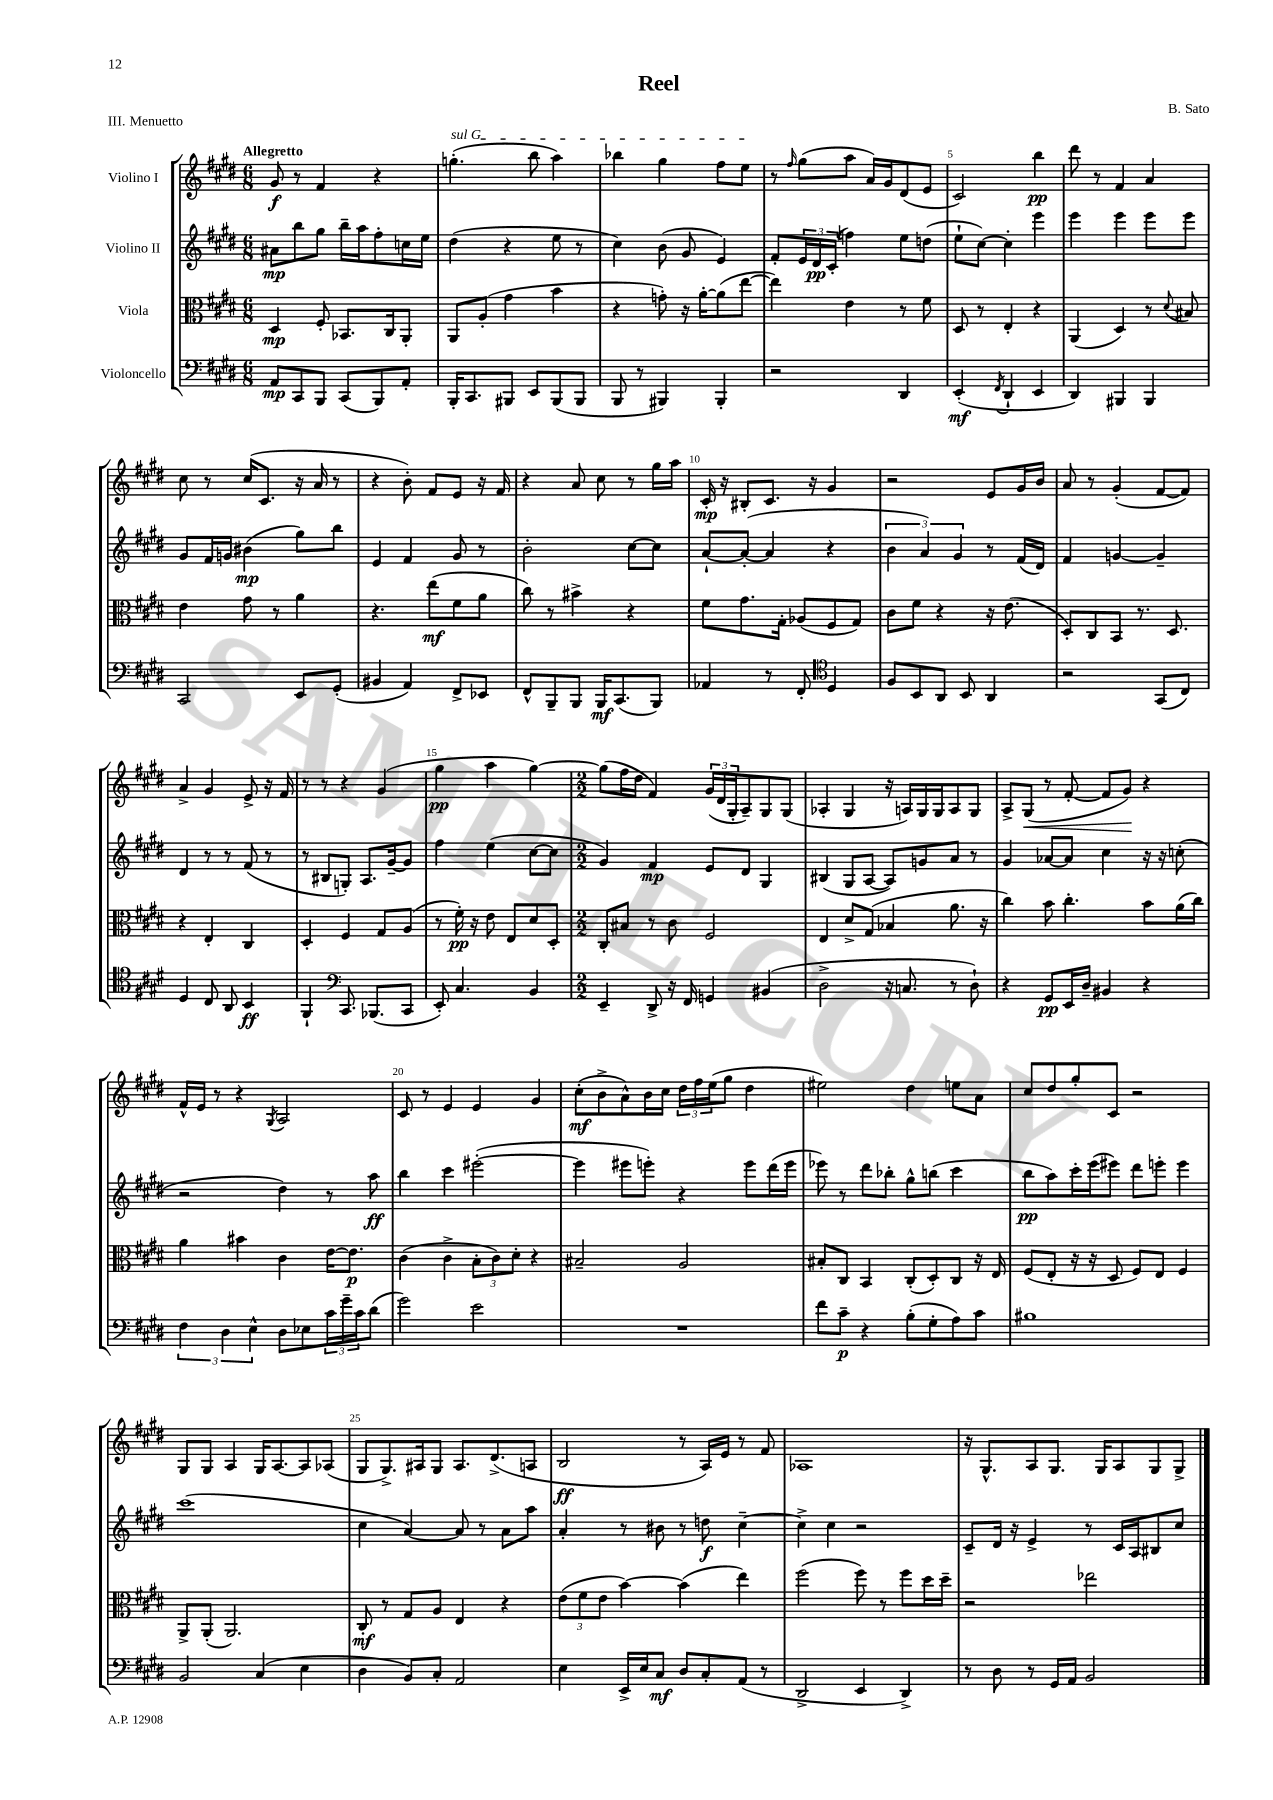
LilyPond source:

\header { title = "Reel" composer = "B. Sato" piece = "III. Menuetto" }
<<
\new StaffGroup <<
\new Staff = "s0" \with { instrumentName = "Violino I" } {
    \clef treble \key e \major \numericTimeSignature \time 6/8 \tempo "Allegretto"
    gis'8\f r8 fis'4 r4 |
    \once \override TextSpanner.bound-details.left.text = \markup { \italic "sul G" } g''4.-.\startTextSpan( b''8 a''4) |
    bes''4 gis''4 fis''8 e''8\stopTextSpan |
    r8 \grace { fis''16 } gis''8( a''8 a'16) gis'16 dis'8( e'8 |
    cis'2) b''4\pp |
    dis'''8 r8 fis'4 a'4 |
    cis''8 r8 cis''16( cis'8. r16 a'16 r8 |
    r4 b'8-.) fis'8 e'8 r16 fis'16 |
    r4 a'8 cis''8 r8 gis''16 a''16 |
    cis'16-.\mp r16 bis8-. cis'8. r16 gis'4 |
    r2 e'8 gis'16 b'16 |
    a'8 r8 gis'4-.( fis'8~ fis'8) |
    a'4-> gis'4 e'8-> r16 fis'16 |
    r8 r8 r4 gis'4( |
    gis''4\pp a''4 gis''4~) |
    \numericTimeSignature \time 2/2 gis''8( fis''16 dis''16 fis'4) \tuplet 3/2 { gis'16( dis'16 gis16-. } a8--) gis8 gis8( |
    aes4-. gis4 r16 a16) gis16 gis16 a8 gis8 |
    a8-> gis8\<( r8 fis'8~-. fis'8 gis'8\!) r4 |
    fis'16-^ e'16 r8 r4 \acciaccatura { gis8 } a2 |
    cis'8 r8 e'4 e'4 gis'4 |
    cis''8-.\mf( b'8-> a'8-^) b'16 cis''16 \tuplet 3/2 { dis''16 fis''16 e''16( } gis''8 dis''4 |
    eis''2) dis''4 e''8 a'8 |
    cis''8 dis''8 gis''8-. cis'8 r2 |
    gis8 gis8 a4 gis16 a8.~ a8 aes8( |
    gis8 gis8.->) ais16 gis8 ais8. dis'8.->( a8 |
    b2\ff r8 a16) e'16 r8 fis'8 |
    aes1 |
    r16 gis8.-^ a8 gis8. gis16 a8 gis8 gis8-> \bar "|." |
}
\new Staff = "s1" \with { instrumentName = "Violino II" } {
    \clef treble \key e \major \numericTimeSignature \time 6/8
    ais'8\mp b''8 gis''8 b''16-- a''16 fis''8-. c''16 e''16 |
    dis''4( r4 e''8 r8 |
    cis''4) b'8( gis'8 e'4) |
    fis'8-. \tuplet 3/2 { e'16 dis'16\pp cis'16-.( } f''4) e''8 d''8( |
    e''8-! cis''8~) cis''4-. e'''4 |
    e'''4 e'''4 e'''8 e'''8 |
    gis'8 fis'16 g'16 bis'4\mp( gis''8) b''8 |
    e'4 fis'4 gis'8 r8 |
    b'2-. cis''8~ cis''8 |
    a'8~-! a'8~-.( a'4 r4 |
    \tuplet 3/2 { b'4 a'4) gis'4 } r8 fis'16( dis'16) |
    fis'4 g'4~ g'4-- |
    dis'4 r8 r8 fis'8( r8 |
    r8 bis8 g8-.) a8. gis'16~-- gis'8 |
    fis''4 e''4( cis''8~ cis''8 |
    \numericTimeSignature \time 2/2 gis'4) fis'4\mp e'8 dis'8 gis4 |
    bis4( gis8 a8~ a8) g'8 a'8 r8 |
    gis'4 aes'8~ aes'8 cis''4 r16 r16 c''8-.( |
    r2 dis''4) r8 a''8\ff |
    b''4 cis'''4 eis'''2~-.( |
    eis'''4 eis'''8 e'''8-.) r4 e'''8 dis'''16( e'''16 |
    ees'''8) r8 dis'''8 bes''8-. gis''8-^ b''8( cis'''4 |
    b''8\pp a''8) cis'''16-. e'''16( eis'''8) dis'''8 e'''8-. e'''4 |
    cis'''1( |
    cis''4 a'4~) a'8 r8 a'8 a''8 |
    a'4-. r8 bis'8 r8 d''8\f cis''4~-- |
    cis''4-> cis''4 r2 |
    cis'8-- dis'16 r16 e'4-> r8 cis'16 a16 bis8 cis''8 \bar "|." |
}
\new Staff = "s2" \with { instrumentName = "Viola" } {
    \clef alto \key e \major \numericTimeSignature \time 6/8
    dis4\mp fis8-. bes,8. cis16 a,8-. |
    a,8 a8-.( gis'4 b'4 |
    r4 g'8-.) r16 a'16~-. a'8( e''8~ |
    e''4) e'4 r8 fis'8 |
    dis8 r8 e4-. r4 |
    a,4( dis4) r8 \appoggiatura { dis'8 } bis8 |
    e'4 gis'8 r8 a'4 |
    r4. e''8\mf( fis'8 a'8 |
    cis''8) r8 bis'4-> r4 |
    fis'8 gis'8. gis16-. aes8( fis8 gis8) |
    cis'8 fis'8 r4 r16 e'8.( |
    dis8-.) cis8 b,8 r8. dis8. |
    r4 e4-. cis4 |
    dis4-. fis4 gis8 a8( |
    r8 fis'16-.\pp) r16 e'8 e8 dis'8 dis8-. |
    \numericTimeSignature \time 2/2 cis8-. bis8 r8 cis'8 fis2 |
    e4 dis'8-> gis8( bes4 a'8. r16 |
    cis''4) b'8 cis''4.-. b'8 a'16( cis''16) |
    a'4 bis'4 cis'4 e'16~ e'8.\p |
    cis'4( cis'4-> \tuplet 3/2 { b8-. cis'8) dis'8-. } r4 |
    bis2-- a2 |
    bis8-. cis8 b,4 cis8-.( dis8-.) cis8 r16 e16 |
    fis8( e8-. r16 r16 dis8 fis8) e8 fis4 |
    a,8-> a,8-.( a,2.) |
    cis8-.\mf r8 gis8 a8 e4 r4 |
    \tuplet 3/2 { e'8( fis'8 e'8 } b'4~) b'4( e''4) |
    fis''2( fis''8) r8 fis''8 dis''16 dis''16-- |
    r2 ees''2 \bar "|." |
}
\new Staff = "s3" \with { instrumentName = "Violoncello" } {
    \clef bass \key e \major \numericTimeSignature \time 6/8
    a,8\mp cis,8 b,,8 cis,8( b,,8) a,8-. |
    b,,16-. cis,8. bis,,8 e,8 bis,,8( bis,,8 |
    b,,8 r8 bis,,4) bis,,4-. |
    r2 dis,4 |
    e,4-.\mf( \acciaccatura { fis,8 } dis,4-! e,4 |
    dis,4) bis,,4 bis,,4 |
    cis,2 e,8 gis,8-.( |
    bis,4 a,4) fis,8-> ees,8 |
    fis,8-^ b,,8-- b,,8 b,,16\mf cis,8.( b,,8) |
    aes,4 r8 fis,8-. \clef tenor dis4 |
    fis8 b,8 a,8 b,8 a,4 |
    r2 gis,8( cis8) |
    dis4 cis8 a,8 b,4\ff |
    fis,4-! \clef bass cis,8. bes,,8.( cis,8 |
    e,8-.) cis4. b,4 |
    \numericTimeSignature \time 2/2 e,4-- dis,8-> r16 fis,16 g,4 bis,4( |
    dis2-> r16 c8. r8 dis8-!) |
    r4 gis,8\pp e,16 dis16-- bis,4 r4 |
    \tuplet 3/2 { fis4 dis4 e4-^ } dis8 ees8 \tuplet 3/2 { cis'16 gis'16-- cis'16 } dis'8( |
    gis'2) e'2 |
    R1 |
    fis'8 cis'8--\p r4 b8-.( gis8-. a8) cis'8 |
    bis1 |
    b,2 cis4( e4 |
    dis4 b,8) cis8-. a,2 |
    e4 e,16-> e16 cis8\mf dis8 cis8-. a,8( r8 |
    dis,2-> e,4 dis,4->) |
    r8 dis8 r8 gis,16 a,16 b,2 \bar "|." |
}
>>
>>
\layout { \context { \Score \override BarNumber.break-visibility = ##(#f #t #t) barNumberVisibility = #(every-nth-bar-number-visible 5) } }
